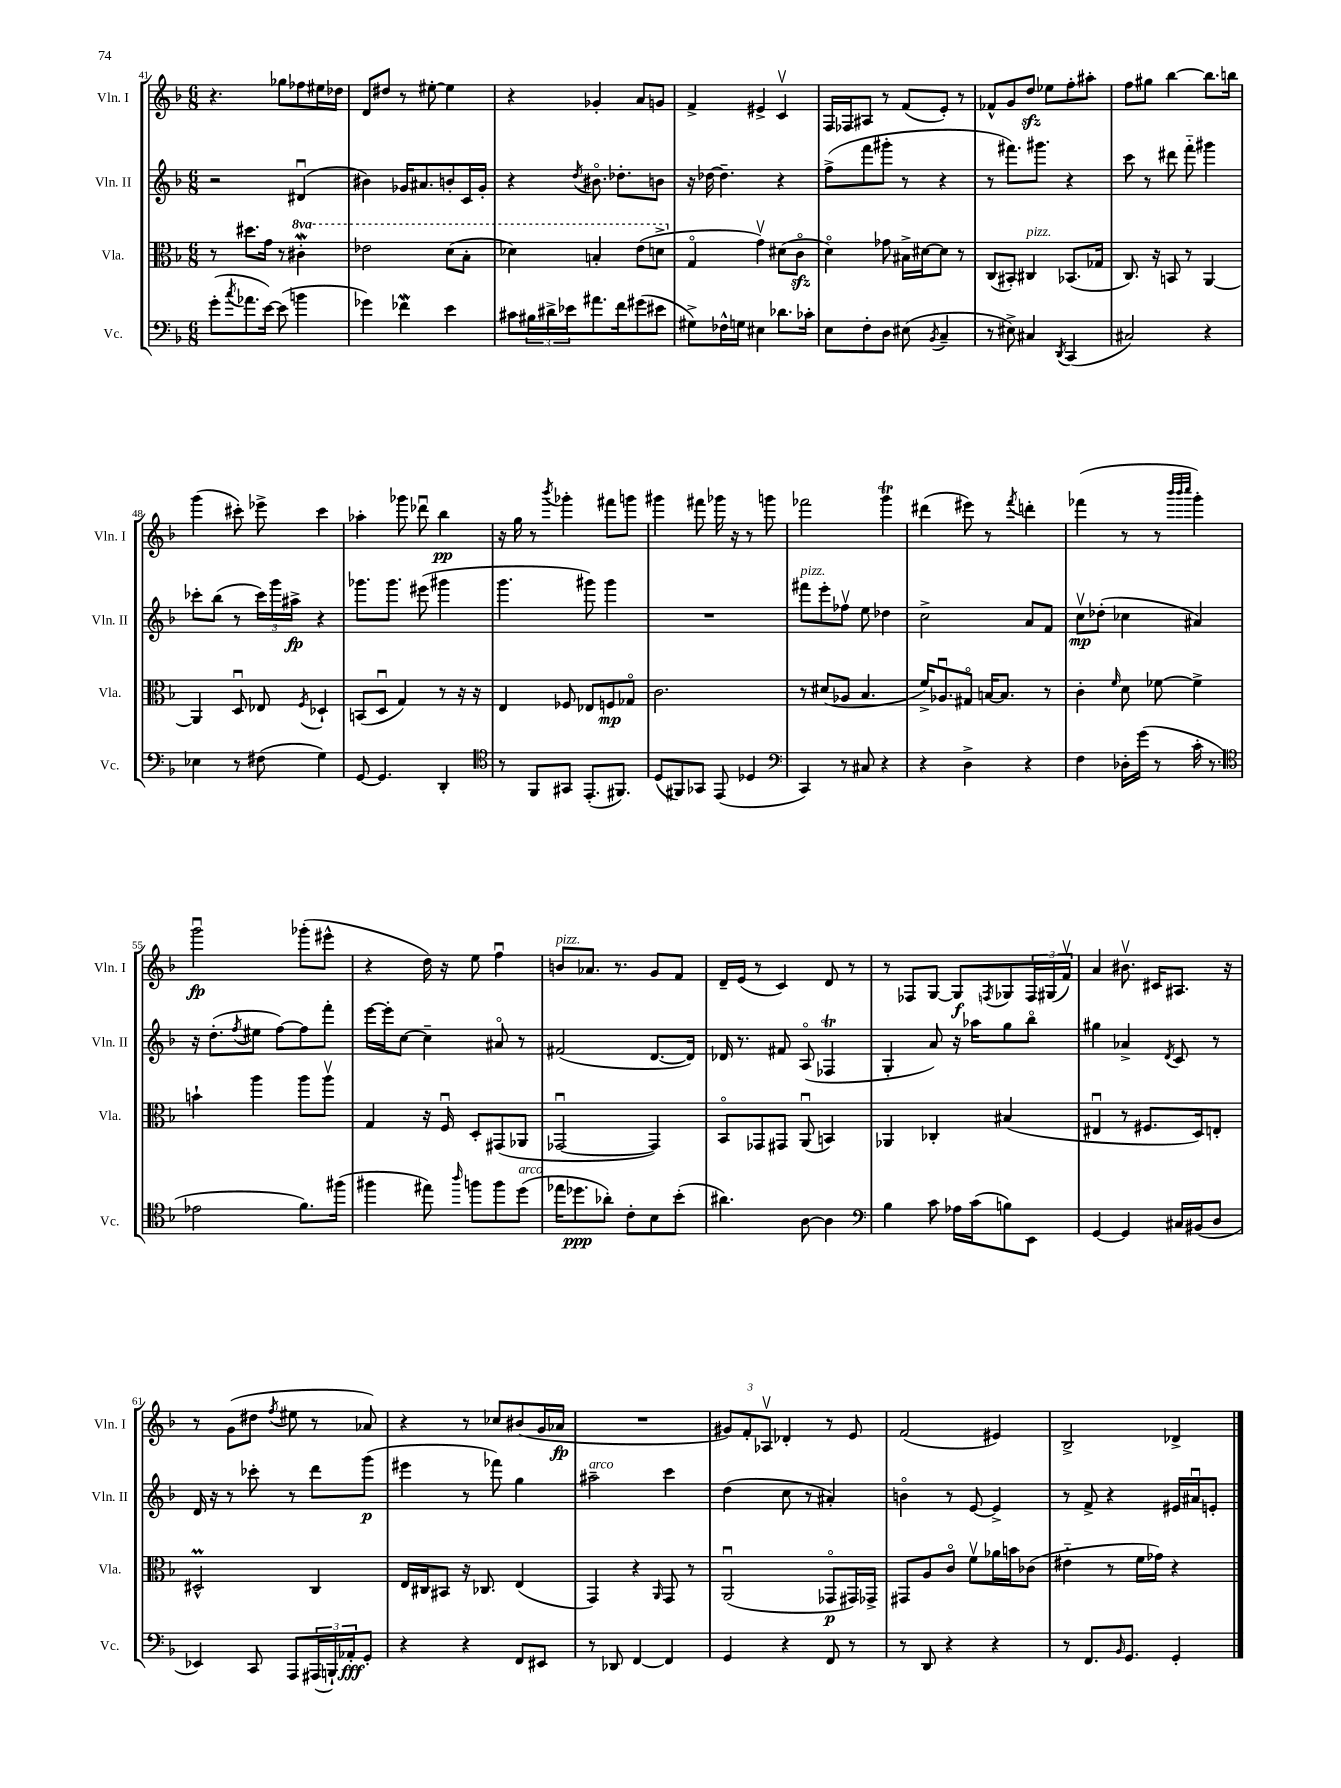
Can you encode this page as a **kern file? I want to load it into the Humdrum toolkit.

**kern	**kern	**kern	**kern
*staff4	*staff3	*staff2	*staff1
*clefF4	*clefC3	*clefG2	*clefG2
*k[b-]	*k[b-]	*k[b-]	*k[b-]
*M6/8	*M6/8	*M6/8	*M6/8
(8g'\L	8r	2r	4.r
8qcc/	.	.	.
8.a-\	8.dd#\L	.	.
[16e\Jk)	16g\Jk	.	.
(8e\]	8r	.	8gg-\L
4b\	4cc#'\	(4d#u/	8ff-\
.	.	.	16ee#\L
.	.	.	16dd-\JJ
=	=	=	=
4g-\)	2ee-\	4b#\)	8d/L
.	.	.	8dd#/J
4f-\	.	16g-/LK	8r
.	.	8.a#/	.
.	.	.	[8ee#'\
4e\	(8dd\L	8b'/	4ee#\]
.	8b-'\J	16c/L	.
.	.	16g-'/JJ	.
=	=	=	=
8c#\L	4dd-\)	4r	4r
24B#\L	.	.	.
24d#^\	.	.	.
24e-\J	.	.	.
.	.	8qdd/	.
8.a#\	4b'/	8.b#o\	4g-'/
16f\k	.	8.dd-'\L	.
(8g#\	(8ee\L	.	8a/L
8e#\J	8dd^\J	8b\J	8g/J
=	=	=	=
8G#^\L)	4Go/	16r	4f^/
.	.	[16dd-\	.
16F-^^\L	.	4.dd-~\]	.
16G\JJ	.	.	.
4E#\	4gv\)	.	4e#^/
8.d-\L	(8d#\L	4r	4cv/
.	8co\J	.	.
16c-'\Jk	.	.	.
=	=	=	=
8E\L	4do\)	(8ff^\L	16F/LL
.	.	.	16F-/J
8F'\	.	8fff\	8A#/J
8D\J	8g-\	8ggg#'\J	8r
(8E#\	16B#^\LL	8r	(8f/L
.	[16d#\J	.	.
8qBB-/	.	.	.
4C~/	8d#\]J	4r	8e'/J)
.	8r	.	8r
=	=	=	=
8r	(8C/L	8r	8f-^^/L
8E#^\)	8BB#'/J)	8.fff#\L)	8g/
4C#/	4C#/	.	8dd/J
.	.	8.ggg#\J	.
.	.	.	8ee-\L
8qDD/	.	.	.
(4CC/	(8.BB-/L	4r	8ff'\
.	.	.	8aa#'\J
.	16G-/Jk	.	.
=	=	=	=
2C#/)	8.C/)	8ccc\	8ff\L
.	.	8r	8gg#\J
.	16r	.	.
.	8BB/	8ddd#\	[4bb-\
.	8r	8fff'~\	.
4r	[4AA/	4ggg#\	8.bb-\]L
.	.	.	16bb\Jk
=	=	=	=
4E-\	4AA/]	8ccc-'\L	(4ggg\
.	.	(8bb-\J	.
8r	8Du/	8r	8ccc#'\)
(8F#\	8E-/	24ccc-\LL)	8eee-^\
.	.	24ggg\	.
.	.	24aa#^\JJ	.
.	8qF/	.	.
4G\)	4D-`/	4r	4ccc#\
=	=	=	=
[8GG/	(8BB/L	8.ggg-\L	4aa-'\
4.GG/]	8Du/J	.	.
.	.	8.ggg-\J	.
.	4G/)	.	8ggg-\
.	.	(8eee#\	8ddd-u\
4DD'/	8r	4ggg#\	4bb-\
.	16r	.	.
.	16r	.	.
=	=	=	=
*clefC4	*	*	*
8r	4E/	4.ggg\	16r
.	.	.	16gg\
8FF/L	.	.	8r
.	.	.	8qbbb-/
8GG#/J	8F-/	.	4ggg-'\
(8.EE'/L	8E-/L	8ggg#\)	.
.	8F/	4ggg#\	8fff#\L
8.FF#/J)	.	.	.
.	8G-o/J	.	8ggg\J
=	=	=	=
(8D/L	2.c\	2.r	4ggg#\
8FF#/)	.	.	.
8GG-/J	.	.	8fff#\
(8EE/	.	.	16ggg-\
.	.	.	16r
4D-/	.	.	8r
.	.	.	8ggg\
=	=	=	=
*clefF4	*	*	*
4CC/)	8r	8fff#\L	2fff-\
.	(8d#/L	8eee'\	.
8r	8A-/J	8ff-v\J	.
8C#/	4.B-/	8ee\	.
4r	.	4dd-\	4ggg\
=	=	=	=
4r	16f^/LK)	2cc^\	(4ddd#\
.	8.A-u/	.	.
4D^\	8G#o/J	.	8eee#\)
.	[16B/LK	.	8r
.	8.B/]J	.	.
.	.	.	8qfff/
4r	.	8a/L	4ddd'\
.	8r	8f/J	.
=	=	=	=
4F\	4c'\	8ccv\L	(4fff-\
.	.	(8dd-'\J	.
.	16qqf/	.	.
16D-'\LL	8d\	4cc-\	8r
(16g\JJ	.	.	.
8r	[8f-\	.	8r
.	.	.	32qqbbb-/LLL
.	.	.	32qqbbb-/
.	.	.	32qqcccc/JJJ
16c'\	4f-^\]	4a#/)	4ggg'\)
8.r	.	.	.
=	=	=	=
*clefC4	*	*	*
2e-\	4b`\	16r	2gggu\
.	.	(8.dd'\L	.
.	.	8qff/	.
.	4aa\	8ee#\J	.
.	.	[8ff\L)	.
8.f\L)	8aa\L	8ff\]	(8ggg-'\L
.	8aav\J	8fff'\J	8eee#^^\J
(16ff#\Jk	.	.	.
=	=	=	=
4ff#\	4G/	[16eee\LL	4r
.	.	16eee'\]J	.
.	.	[8cc\J	.
8ee#\)	16r	4cc~\]	16dd\)
.	16Fu/	.	16r
16qqaa/	.	.	.
8ff\L	8D'/L	.	8ee\
8ff\	(8GG#/	8a#o/	4ffu\
(8dd\J	8AA-/J	8r	.
=	=	=	=
16ee-\LK	[2GG-u/	(2f#/	8b/L
8.dd-\	.	.	.
.	.	.	8.a-/J
8a-'\J)	.	.	.
.	.	.	8.r
8c'\L	.	.	.
8B-\	4GG-/])	[8.d/L	8g/L
(8b-'\J	.	.	8f/J
.	.	16d/]Jk)	.
=	=	=	=
4.a#\)	8BB-o/L	16d-/	16d~/LL
.	.	8.r	(16e/JJ
.	8GG-/	.	8r
.	8GG#/J	8f#/	4c/)
[8A\	(8AAu/	(8Ao/	.
4A\]	4BB/)	4F-/	8d/
.	.	.	8r
=	=	=	=
*clefF4	*	*	*
4B-\	4AA-/	4G'/	8r
.	.	.	8F-/L
8c\	4C-'/	8a/)	[8G/J
16A-\LL	.	16r	8G/]L
(16c\J	.	16aa-\LK	.
.	.	.	8qF/
8B\)	(4B#/	8gg\	8G-/
8EE\J	.	8bb-o\J	24F/L
.	.	.	(24G#/
.	.	.	24fv/JJ)
=	=	=	=
[4GG/	4E#u/	4gg#\	4a/
4GG/]	8r	4a-^/	8.b#v\
.	8.F#/L	.	.
.	.	.	16c#/LK
.	.	8qd/	.
16C#/LL	.	8c/	8.A#/J
(16BB#/J	16D/k)	.	.
8D/J	8E'/J	8r	.
.	.	.	16r
=	=	=	=
4EE-/)	2D#^^/	16d/	8r
.	.	16r	.
.	.	8r	(8g\L
8CC/	.	8ccc-'\	8dd#\J
.	.	.	8qff/
8AAA/L	.	8r	8ee#\
(24AAA#/L	4C/	8ddd\L	8r
24BBB`/)	.	.	.
24AA-'/J	.	.	.
8GG'/J	.	(8ggg\J	8a-/)
=	=	=	=
4r	16E/LL	4eee#\	4r
.	16C#/J	.	.
.	8BB#/J	.	.
4r	16r	8r	8r
.	8.C-/	.	.
.	.	8fff-\)	8cc-/L
8FF/L	(4E/	4gg\	(8b#/
8EE#/J	.	.	16g/L
.	.	.	16a-/JJ
=	=	=	=
8r	4GG/)	2aa#~\	2.r
8DD-/	.	.	.
[4FF/	4r	.	.
.	16qqAA/	.	.
4FF/]	8GG/	4ccc\	.
.	8r	.	.
=	=	=	=
4GG/	(2AAu/	(4dd\	12g#/L)
.	.	.	12f'/
.	.	.	12A-v/J
4r	.	8cc\	4d-'/
.	.	8r	.
8FF/	8GG-o/L	4a#'/)	8r
8r	16GG#/L)	.	8e/
.	16GG-^/JJ	.	.
=	=	=	=
8r	8GG#/L	4bo\	(2f/
8DD/	8A/	.	.
4r	8co/J	8r	.
.	8fv\L	[8e/	.
4r	16a-\L	4e^/]	4e#/)
.	16b\J	.	.
.	(8c-\J	.	.
=	=	=	=
8r	4e#'~\	8r	2B-^/
8.FF/L	.	8f^/	.
.	8r	4r	.
16qqBB-/	.	.	.
8.GG/J	.	.	.
.	16f\LL	.	.
.	16g-\JJ)	.	.
4GG'/	4r	16e#/LL	4d-^/
.	.	16a#u/J	.
.	.	8e'/J	.
==	==	==	==
*-	*-	*-	*-
